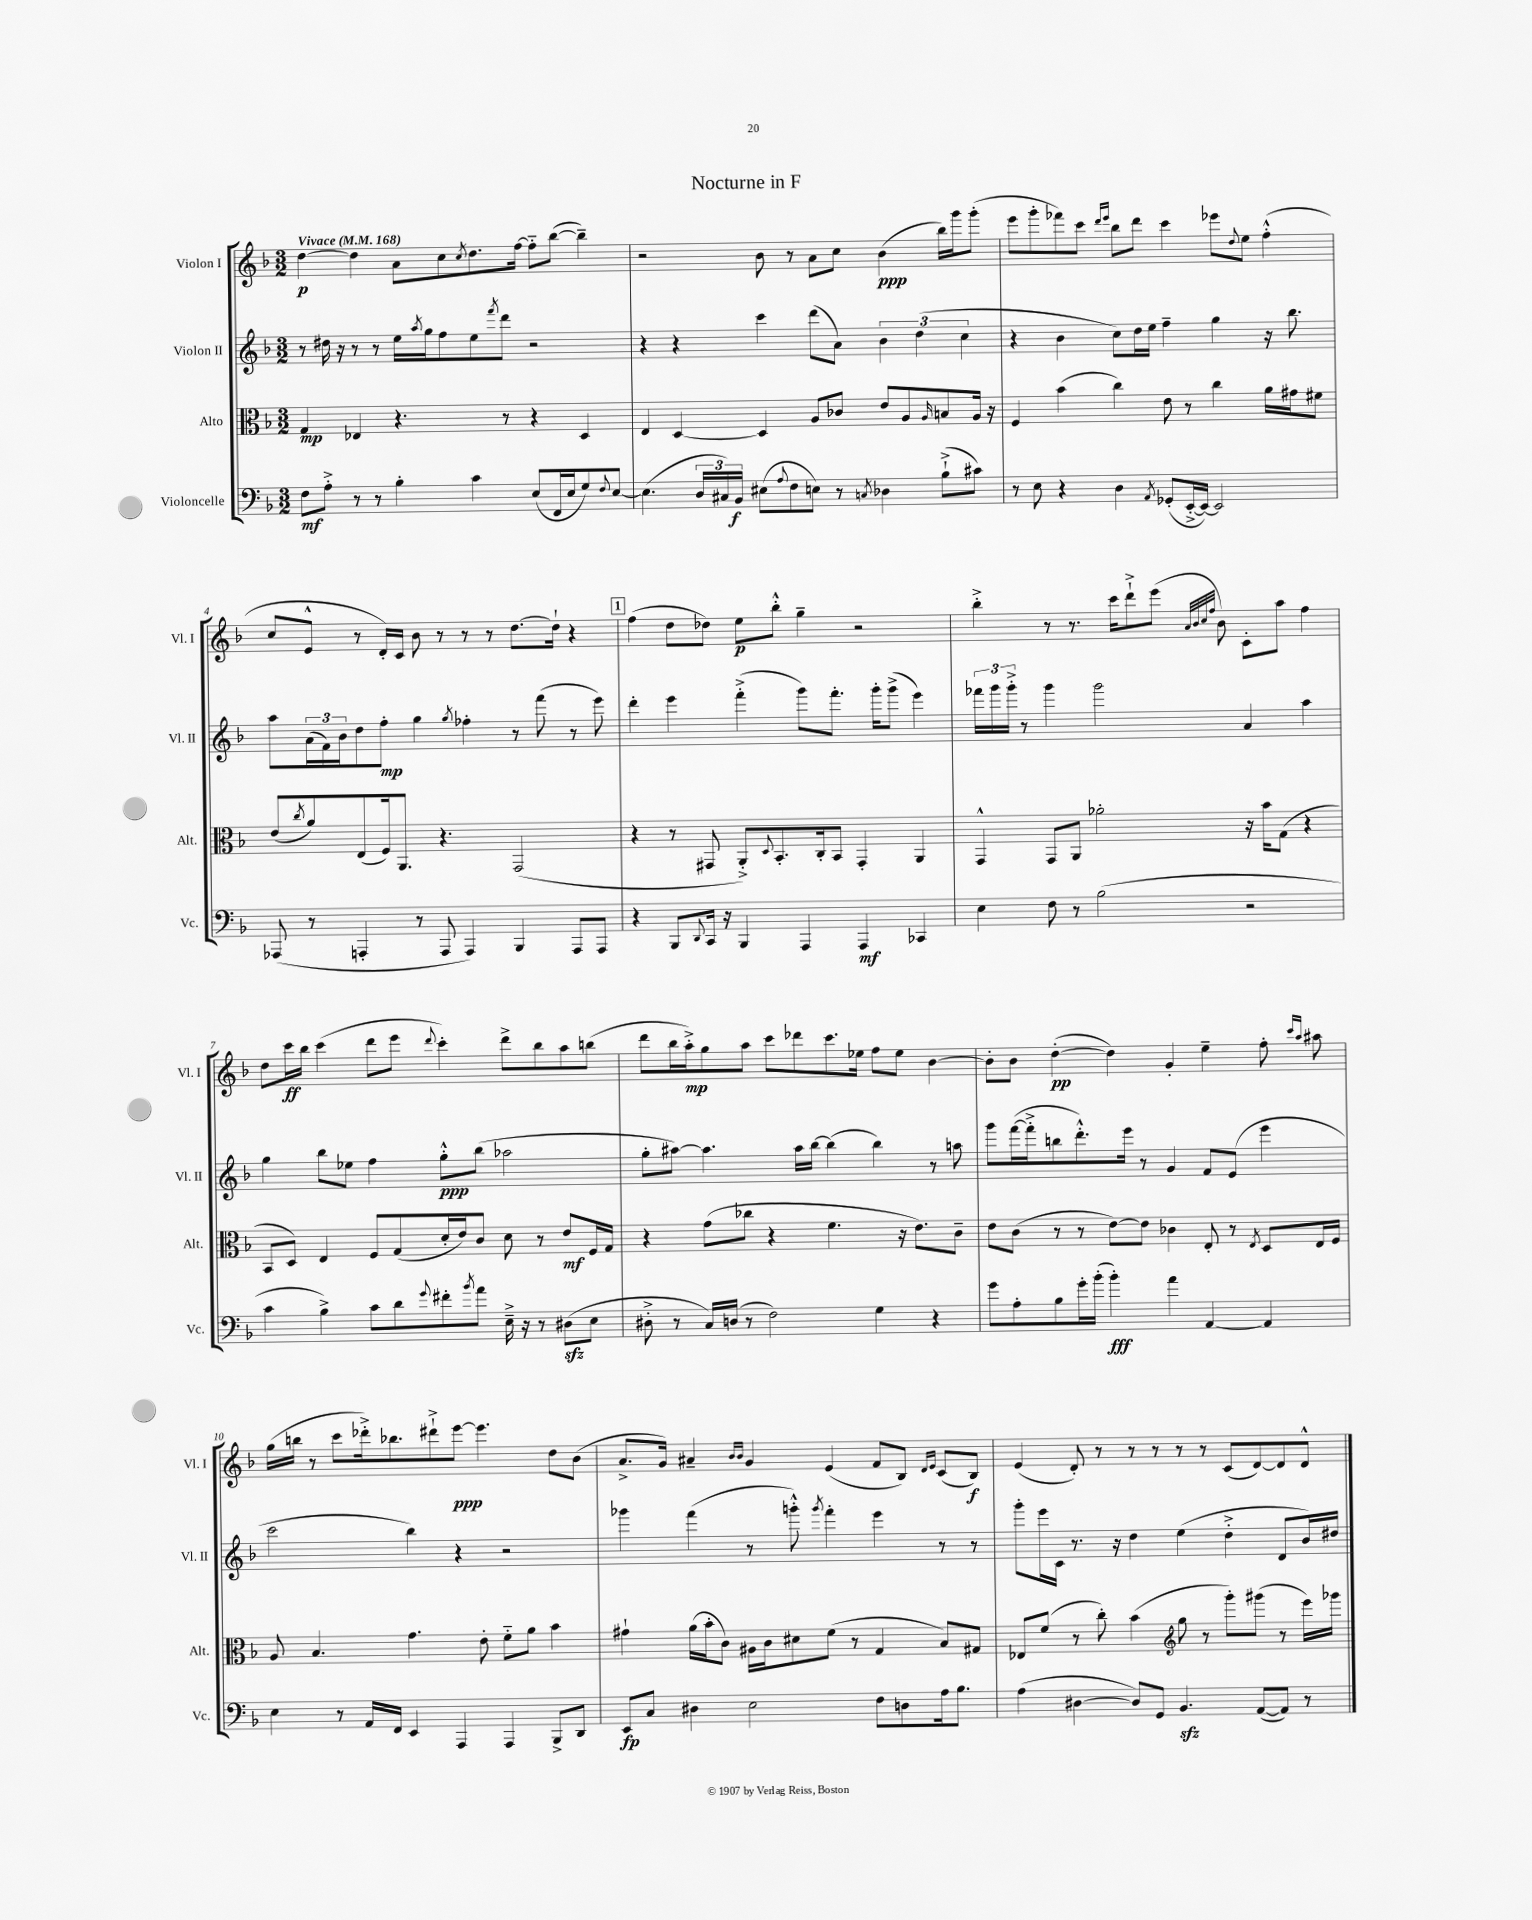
\header { title = "Nocturne in F" }
<<
\new StaffGroup <<
\new Staff = "s0" \with { instrumentName = "Violon I" shortInstrumentName = "Vl. I" } {
    \clef treble \key f \major \numericTimeSignature \time 3/2 \tempo "Vivace" 4 = 168
    d''4~\p d''4 a'8 c''8 \acciaccatura { c''8 } d''8. f''16~ f''8-_ bes''8~( bes''4--) |
    r2 bes'8 r8 a'8 c''8 bes'4\ppp( bes''16) g'''16 g'''8-.( |
    e'''8 g'''8-. fes'''8) c'''8 \grace { d'''16 e'''16 } bes''8 d'''8 c'''4 ees'''8 \appoggiatura { d''8 } e''8 f''4-.-^( |
    c''8 e'8-^ r8 d'16-.) c'16 bes'8 r8 r8 r8 d''8.~ d''16-! r4 |
    \mark \markup { \box "1" } f''4( d''8 des''8) e''8\p bes''8-.-^ g''4-- r2 |
    bes''4-.-> r8 r8. c'''16 d'''8-!-> e'''8( \grace { a'32 bes'32 c''32 f''32 } bes'8) c'8-. a''8 f''4 |
    d''8 c'''16\ff bes''16 c'''4( d'''8 e'''8 \appoggiatura { d'''8 } c'''4-.) d'''8-> bes''8 a''8 b''8( |
    d'''8 bes''16 a''16-.->\mp) g''8 a''8 c'''8 des'''8 c'''8. ees''16 f''8 ees''8 bes'4~ |
    bes'8-. bes'8 d''4~-.\pp( d''4) g'4-. e''4-- f''8-. \grace { c'''16 a''16 } ais''8 |
    g''16( b''16 r8 c'''8 des'''16-.->) bes''8. dis'''8-!-> e'''8~\ppp e'''4. d''8 bes'8( |
    a'8.-> g'16) ais'4-- \grace { bes'16 bes'16 } g'4 e'4( f'8 bes8) \grace { d'16 e'16 } c'8( bes8\f) |
    e'4( d'8-.) r8 r8 r8 r8 r8 c'8( d'8~) d'8 d'8-^ \bar "|." |
}
\new Staff = "s1" \with { instrumentName = "Violon II" shortInstrumentName = "Vl. II" } {
    \clef treble \key f \major \numericTimeSignature \time 3/2
    r8 dis''16 r16 r8 r8 e''16 \acciaccatura { a''8 } g''16 f''8 e''8 \acciaccatura { f'''8 } d'''8 r2 |
    r4 r4 c'''4 d'''8( a'8) \tuplet 3/2 { bes'4 d''4( c''4 } |
    r4 bes'4 c''8) d''16 e''16 f''4-- g''4 r16 bes''8. |
    a''8 \tuplet 3/2 { a'16( f'16) bes'16 } d''8 f''8-.\mp g''4 \acciaccatura { g''8 } fes''4-. r8 f'''8( r8 e'''8) |
    \mark \markup { \box "1" } d'''4-. e'''4 f'''4-.->( g'''8) f'''8.-. g'''16-. g'''8->( e'''4) |
    \tuplet 3/2 { fes'''16 g'''16 g'''16-.-> } r8 g'''4 g'''2 a'4 a''4 |
    g''4 bes''8 ees''8 f''4 g''8-.-^\ppp bes''8( aes''2 |
    g''8-. ais''8~) ais''4. ais''16 bes''16~ bes''4( bes''4) r8 a''8 |
    g'''8 f'''16~( f'''16-.-> b''8 d'''8.-.-^) e'''16 r8 g'4 f'8 e'8( e'''4 |
    c'''2 bes''4) r4 r2 |
    ges'''4 f'''4( r8 g'''8-.-^) \acciaccatura { g'''8 } f'''4-. e'''4 r8 r8 |
    g'''8-. e'''16 c'16 r8. r16 d''4 e''4( d''4-.-> d'8 bes'16) dis''16 \bar "|." |
}
\new Staff = "s2" \with { instrumentName = "Alto" shortInstrumentName = "Alt." } {
    \clef alto \key f \major \numericTimeSignature \time 3/2
    g4\mp ees4 r4. r8 r4 d4 |
    e4 d4~ d4 a8 ces'8 e'8 a8 \grace { a16 } b8 a16 r16 |
    f4 bes'4( c''4) e'8 r8 c''4 a'16 gis'16 fis'8 |
    e'8( \acciaccatura { c''8 } a'8) e8( f16) a,8. r4. g,2( |
    \mark \markup { \box "1" } r4 r8 gis,8 a,8-.->) \appoggiatura { d8 } bes,8.-. c16-. bes,8 gis,4-. a,4 |
    g,4-^ g,8 a,8 aes'2-. r16 bes'16 g8( r4 |
    bes,8 d8) e4 f8 g8( d'16-. e'16) c'8 d'8 r8 e'8\mf f16 g16 |
    r4 g'8( ces''8 r4 f'4. r16 e'8.) c'8-- |
    e'8 c'8( r8 r8 e'8~) e'8 ces'4 e8-. r8 \acciaccatura { e8 } d8 e16 f16 |
    a8 bes4. g'4. e'8-. f'8-_ a'8 bes'4 |
    gis'4-! a'16( bes'16-. c'8) ais16 c'16 dis'8 f'8( r8 g4 bes8) gis8 |
    ees8 f'8( r8 c''8-.) bes'4( \clef treble g''8 r8 g'''8-.) gis'''8( r8 e'''16) ges'''16 \bar "|." |
}
\new Staff = "s3" \with { instrumentName = "Violoncelle" shortInstrumentName = "Vc." } {
    \clef bass \key f \major \numericTimeSignature \time 3/2
    f8\mf a8-.-> r8 r8 bes4-. c'4 e8( f,16 e16 g8) \appoggiatura { f8 } e8~ |
    e4.( \tuplet 3/2 { d16 cis16) bes,16\f } eis8( \appoggiatura { a8 } f8 e8) r8 \acciaccatura { c8 } des4 bes8-!->( cis'8) |
    r8 e8 r4 d4 \acciaccatura { a,8 } ges,8-.( e,16~-.-> e,16~) e,2 |
    aes,,8( r8 a,,4-. r8 a,,8 a,,4) bes,,4 a,,8 a,,8 |
    \mark \markup { \box "1" } r4 bes,,8 \appoggiatura { d,8 } c,16 r16 bes,,4 a,,4 a,,4\mf ces,4 |
    e4 f8 r8 bes2( r2 |
    c'4 bes4->) c'8 d'8 \appoggiatura { g'8 } fis'8-. \acciaccatura { bes'8 } a'8 e16---> r16 r8 dis8\sfz( e8 |
    dis8-.-> r8 c16) d16( r8 f2) g4 r4 |
    g'8 a8-. bes8 g'16-. bes'16-.( bes'4-.\fff) a'4 a,4~ a,4 |
    e4 r8 a,16 f,16 e,4 a,,4 a,,4 bes,,8-> d,8 |
    e,8\fp c8 dis4 e2 f8 d8 a16 bes8. |
    a4( dis4~ dis8) g,8 bes,4.\sfz a,8~( a,8) r8 \bar "|." |
}
>>
>>
